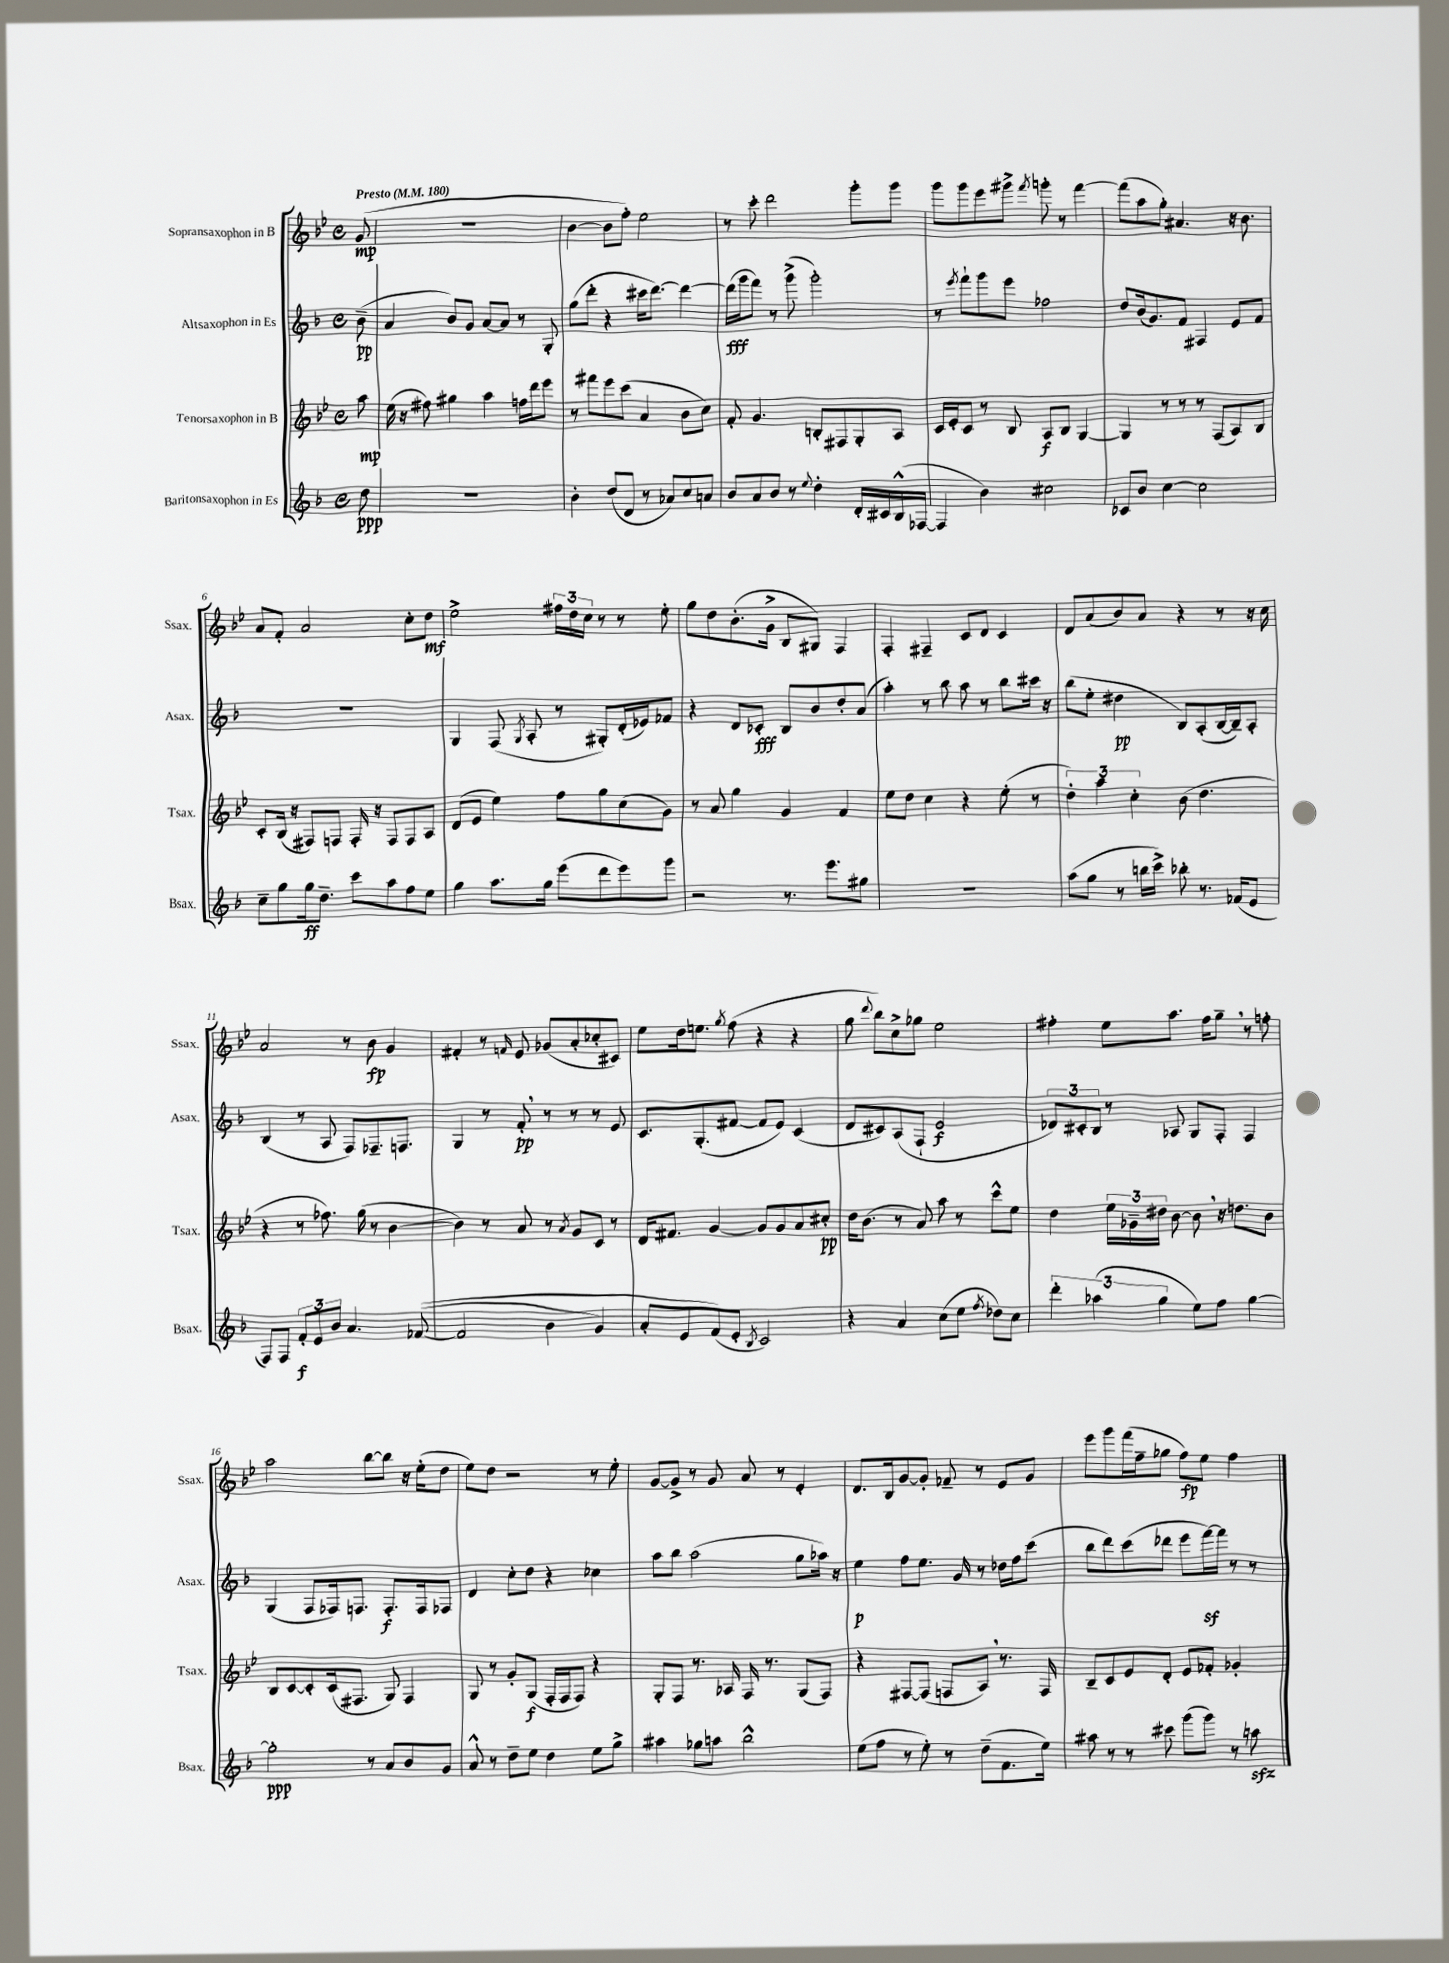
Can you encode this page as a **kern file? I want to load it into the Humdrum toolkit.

**kern	**kern	**kern	**kern
*staff4	*staff3	*staff2	*staff1
*clefG2	*clefG2	*clefG2	*clefG2
*k[b-]	*k[b-e-]	*k[b-]	*k[b-e-]
*M4/4	*M4/4	*M4/4	*M4/4
*met(c)	*met(c)	*met(c)	*met(c)
*MM180	*MM180	*MM180	*MM180
8dd	8aa	(8b-~	(8g
=	=	=	=
1r	(16ee-	4a	1r
.	16r	.	.
.	8ff#)	.	.
.	4gg#	8b-)	.
.	.	8g	.
.	4aa	[8a	.
.	.	8a]	.
.	16ff	8r	.
.	16ddd	.	.
.	8eee-	8G'	.
=	=	=	=
4b-'	8r	(8gg	[4b-
.	8fff#	8ddd'	.
(8dd	8eee-	4r	8b-]
8d	(8ccc	.	8ff')
8r	4a	16ccc#	2ee-
.	.	[8.ddd)	.
8a-)	.	.	.
8cc	8b-	4ddd_	.
8a	8cc)	.	.
=	=	=	=
8b-	8f'	(16ddd]	8r
.	.	16ggg	.
8a	4.g	8fff)	8ccc'
8b-	.	8r	2ddd
8r	.	(8ggg^	.
8qqee	.	.	.
4dd'	8B'	2ggg')	.
.	8F#	.	.
16d'	8G'	.	8ggg'
16c#	.	.	.
(16B-^^	8A	.	8ggg
[16F-	.	.	.
=	=	=	=
4F-]	16c	8r	8ggg
.	16e-'	.	.
.	.	8qeee	.
.	8c	8fff`	8ggg
4b-)	8r	8ggg	8eee-
.	8B-	8eee	8ggg#^
.	.	.	8qfff
2cc#	8A	2ff-	8ggg'
.	8B-	.	8r
.	[4G	.	[4fff
=	=	=	=
8c-	4G]	8dd	(8fff]
8b-	.	(16b-	8aa
.	.	8.g)	.
[4cc	8r	.	8gg')
.	8r	8f	4.a#
2cc]	8r	4F#	.
.	(8F	.	.
.	8A)	8e	16r
.	.	.	8.b-
.	8B-	8f	.
=	=	=	=
8cc~	8c'	1r	8a
8gg	(16B-	.	8f'
.	16r	.	.
16gg	8F#)	.	2a
8.dd~	.	.	.
.	8F	.	.
8ccc	16F'	.	.
.	16r	.	.
8aa	8F	.	.
8ff	8F	.	8cc'
8ee	8A	.	8dd
=	=	=	=
4gg	(8d	4G	2ee-^
.	8e-	.	.
8.aa	4ee-)	(8F	.
.	.	8qG	.
.	.	8A'	.
16gg	.	.	.
(8eee	8ff	8r	24ff#
.	.	.	24dd
.	.	.	24cc
8ddd	8gg	8G#')	8r
8eee)	(8cc	(16d'	8r
.	.	16e-)	.
8ggg	8g)	8f-	8ee-'
=	=	=	=
2r	8r	4r	8gg
.	8a	.	8dd
.	4gg	8d	(8.b-'
.	.	8c-'	.
.	.	.	16g^
8.r	4g	8B-	8B-
.	.	8b-	8G#)
8.eee	.	.	.
.	4f	8dd'	4F
8gg#	.	(8a	.
=	=	=	=
1r	8ee-	4aa')	4F'
.	8dd	.	.
.	4cc	8r	4F#~
.	.	8bb-	.
.	4r	8aa	8c
.	.	8r	8d
.	(8ee-'	8bb-	4c
.	8r	16ccc#	.
.	.	16r	.
=	=	=	=
(8aa	6dd')	(8bb-	8d
8gg	.	8ee'	(8a
.	6aa	.	.
8r	.	4dd#	8b-)
.	6cc'	.	.
16bb	.	.	8a
16ccc^)	.	.	.
8bb-'	(8b-	8B-)	4r
8.r	4.dd	(8A'	.
.	.	[16B-	8r
(16f-	.	16B-~])	.
8e	.	8A'	16r
.	.	.	16cc
=	=	=	=
8F)	4r	(4B-	2a
8F	.	.	.
12f'	8r	8r	.
12e	.	.	.
.	8.ff-)	8A	.
12b-	.	.	.
4.a	.	8F)	8r
.	(16gg	.	.
.	8r	8.F-~	8b-
.	[4b-	.	4g
.	.	8.F	.
&(([8f-	.	.	.
=	=	=	=
2f-]	4b-])	4G	4f#'
.	8r	8r	8r
.	.	.	16qqf
.	8a	8f'	8e-
4b-	8r	8r	(8g-
.	8qa	.	.
.	8g	8r	8a'
4g)	8c	8r	8cc-'
.	8r	8e	8c#)
=	=	=	=
8a'	16d	8.c	8ee-
.	8.f#	.	.
8e	.	.	16dd
.	.	(8.G'	8.ee
(8f&)	[4g	.	.
.	.	.	8qgg
8e'	.	[8f#	(8ff
8qB-	.	.	.
2c)	8g]	8f#]	4r
.	8g	8e)	.
.	8a	(4c	4r
.	8cc#'	.	.
=	=	=	=
4r	16dd	8d	8gg
.	(8.b-	.	.
.	.	.	8qqddd
.	.	8c#)	8bb-)
4a	8r	(8A	8cc^
.	8a)	8F`	8gg-
(8cc	8aa	2e	2ee-
8ee	8r	.	.
8qff	.	.	.
8dd-)	8ccc^^	.	.
8cc	8ee-	.	.
=	=	=	=
6ddd'	4dd	12d-)	4ff#'
.	.	12c#'	.
(6aa-	.	12B-	.
.	24ee-	8r	8ee-
.	24g-~	.	.
6gg	24dd#	.	.
.	[8b-	8A-	8.aa
8ee)	8b-]	8G	.
.	.	.	16ff#
8ff	16r	8F'	8gg~
.	8.dd	.	.
[4gg	.	4F	8r
.	8b-	.	8ff'
=	=	=	=
2gg']	8B-	(4G	2aa
.	[8c	.	.
.	8c']	8F	.
.	(16c	16F-)	.
.	8.F#	8.F	.
8r	.	.	[8bb-
8a	8G)	8.F'	8bb-]
8b-	4F#	.	16r
.	.	16F	(16ee-'
8g	.	8F-	8dd
=	=	=	=
8a^^	8G	4d	8ee-)
8r	8r	.	8dd
8dd~	8g'	8cc'	2r
8ee	(8G	8dd	.
4dd	16F'	4r	.
.	16F	.	.
.	8F)	.	.
8ee	4r	4cc-	8r
8gg^	.	.	8ee-'
=	=	=	=
4aa#	8G'	8aa	[8g
.	8F	8bb-	8g^]
8gg-	8.r	(2aa	8r
8aa	.	.	8g
.	16A-	.	.
2bb-^^	16F	.	8a
.	8.r	.	.
.	.	.	8r
.	(8G	8gg	4e-'
.	8F)	16aa-)	.
.	.	16r	.
=	=	=	=
(8ee	4r	4ee	8.d
8ff	.	.	.
.	.	.	16B-
8r	[8F#	8ff	[8g
8ee')	(8F#]	8.ee	8g']
8r	8F	.	8f-~
.	.	16g	.
(8dd~	8A)	8r	8r
8.f	8.r	16dd-	8e-
.	.	16ff	.
.	.	(8ccc	8g
16ee)	16F	.	.
=	=	=	=
8aa#	8B-~	8bb-	8eee-
8r	8c	8ddd)	8ggg
8r	8e-	(8ccc	(16fff
.	.	.	16ff~
8ccc#	8d'	8ddd-	8gg-
(8ggg	8e-	8eee	8ff)
8ggg)	8f-'	[16fff)	8ee-
.	.	16fff]	.
8r	4g-'	8r	4ff
8aa	.	8r	.
==	==	==	==
*-	*-	*-	*-
